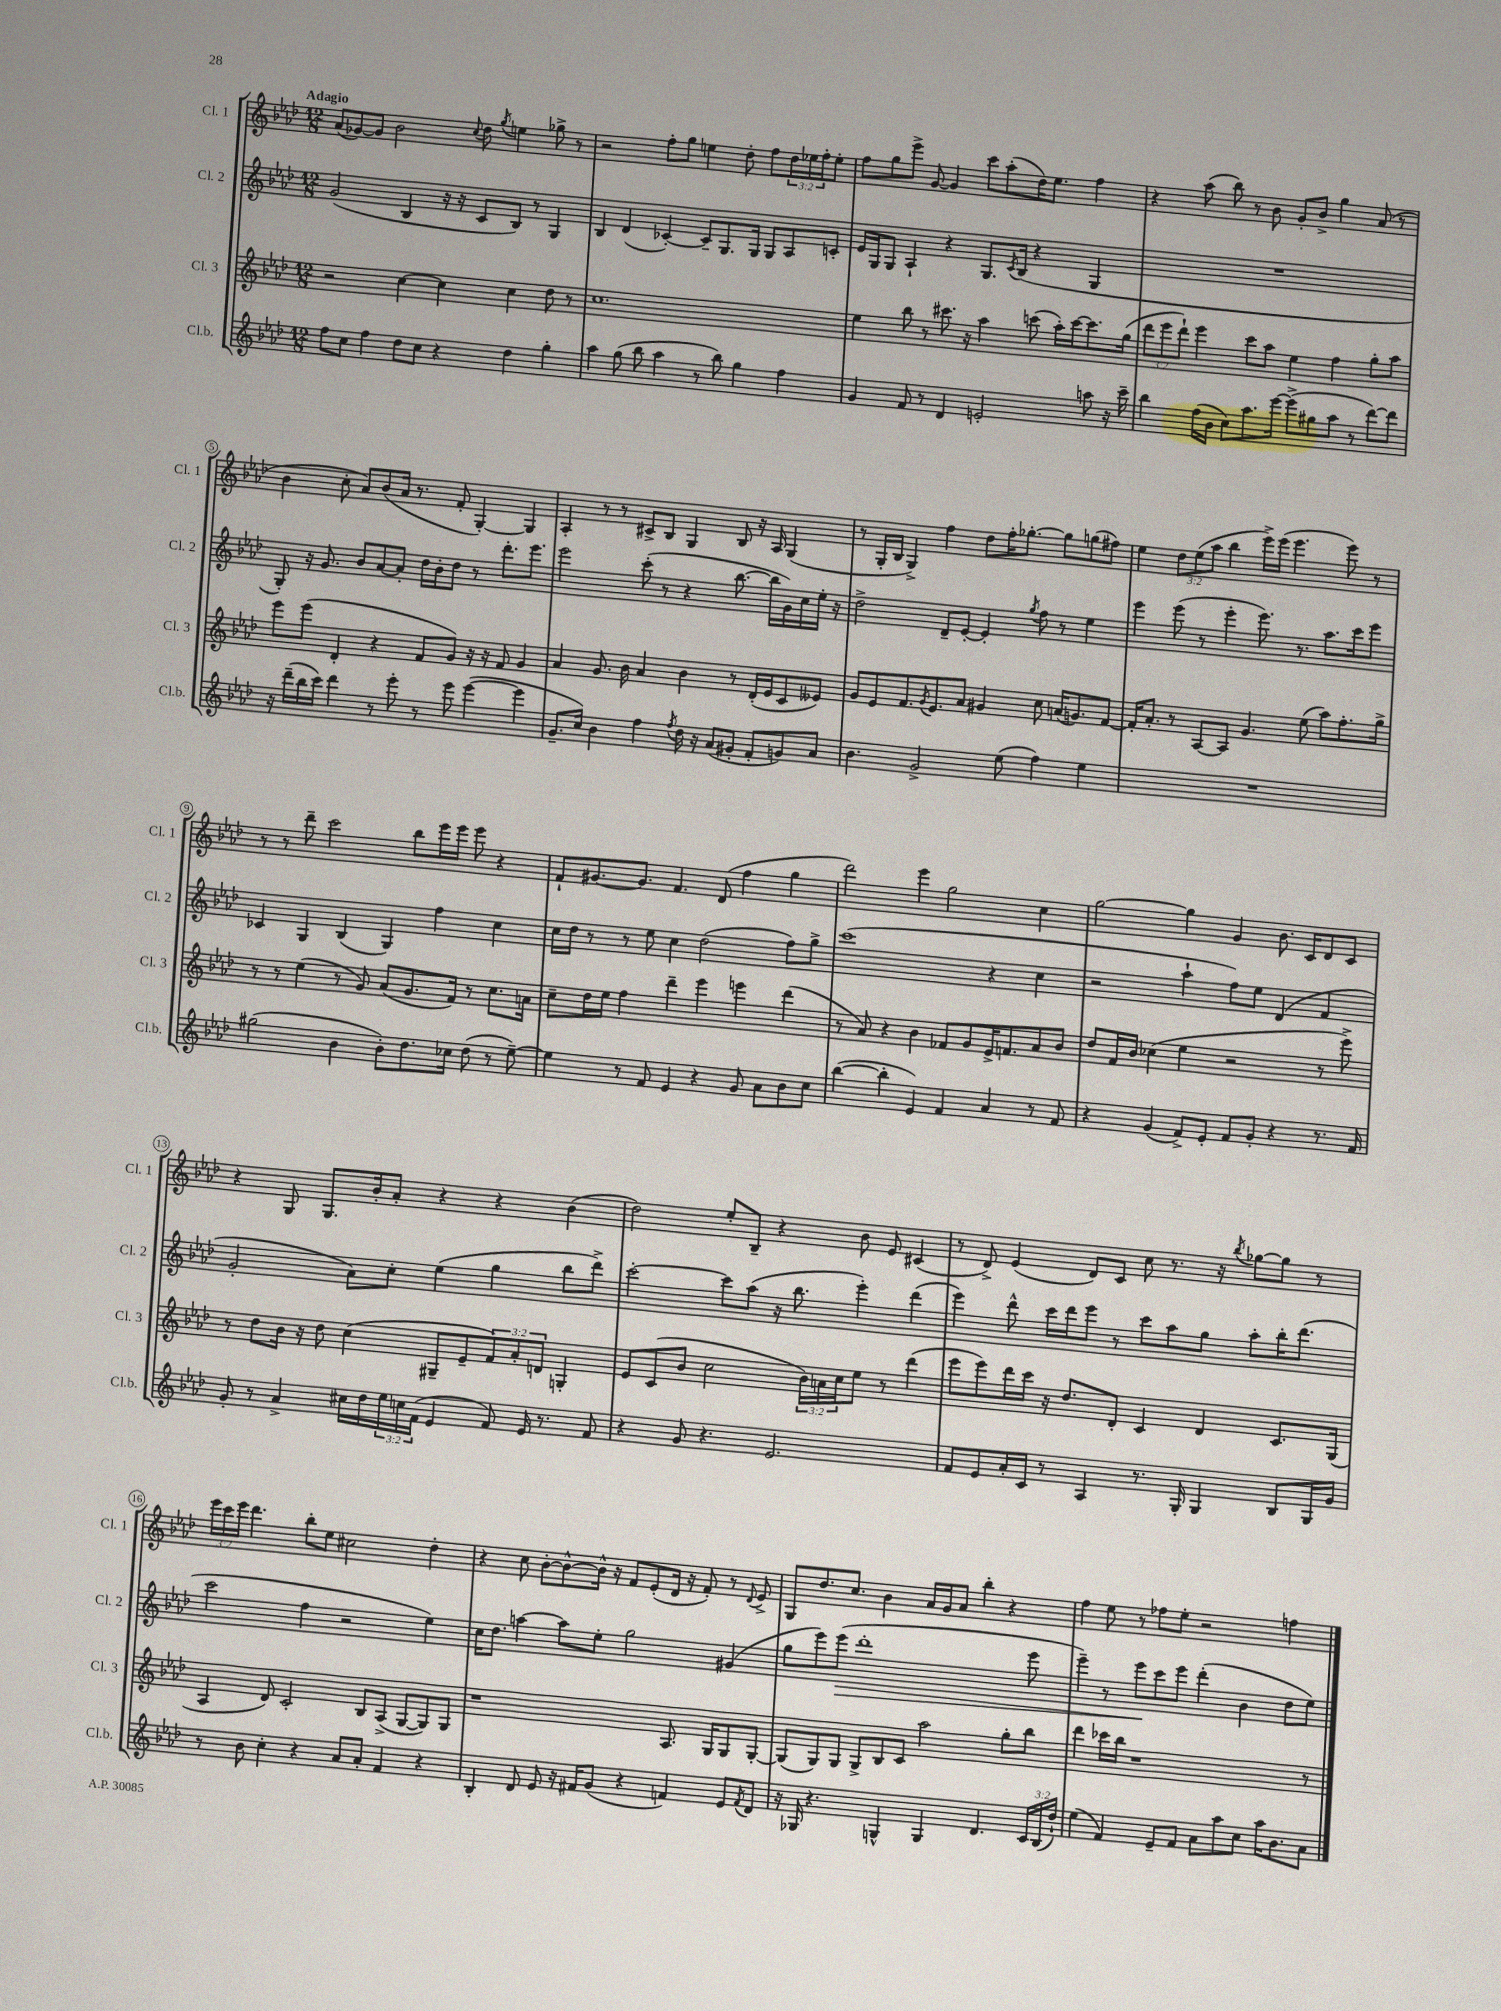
<<
\new StaffGroup <<
\new Staff = "s0" \with { instrumentName = "Cl. 1" shortInstrumentName = "Cl. 1" } {
    \clef treble \key aes \major \numericTimeSignature \time 12/8 \override Staff.TupletNumber.text = #tuplet-number::calc-fraction-text \tempo "Adagio"
    aes'8( ges'8~) ges'8 bes'2 \appoggiatura { c''8 } des''8 \acciaccatura { g''8 } e''4 ges''8-> r8 |
    r2 f''8-. g''8 e''4 des''8-. f''8 \tuplet 3/2 { des''16 ees''16 f''16-. } ees''8-. |
    f''8 g''8 ees'''8-> g'8~ g'4 c'''8 aes''8-.( des''16) ees''8. f''4 |
    r4 aes''8( bes''8) r8 bes'8 g'8-. bes'8-> g''4 aes'8( r8 |
    bes'4 c''8-. aes'8) bes'8( aes'16 r8. f'8-. g4~-.) g4 |
    aes4-. r8 r8 cis'8-> bes8 g4 bes8 r16 aes16 g4( |
    r8 g16-. bes16 g4->) f''4 des''8 f''16-. ges''8.~-. ges''8 g''8( fis''8) |
    ees''4 \tuplet 3/2 { des''8 ees''8( aes''8 } bes''4 ees'''16->) ees'''16( ees'''4. ees'''8) r8 |
    r8 r8 des'''8-- c'''2 bes''8 ees'''16 ees'''16 ees'''8 r4 |
    f'8-! gis'8.~ gis'8. f'4. des'8( f''4 g''4 |
    des'''2) ees'''4 g''2 c''4 |
    g''2~ g''4 g'4 bes'8. c'16 des'8 c'8 |
    r4 g8 g8. bes'16-. aes'8-. r4 r4 bes'4( |
    des''2) ees''8-. bes8-- r4 bes'8 ees'8 cis'4( |
    r8 des'8->) ees'4( des'8) c'8 c''8 r8. r16 \acciaccatura { bes''8 } ges''8~ ges''8 r8 |
    \tuplet 3/2 { ees'''16 c'''16 ees'''16 } des'''4. bes''8-. ees''8 cis''2 des''4-. |
    r4 c''8 bes'8~-. bes'8~-^ bes'16-^ r16 f'8 ees'8-.( des'16 r16 f'8-.) r8 \appoggiatura { des'8 } ees'8-> |
    g8 des''8. c''8. bes'4 aes'16 g'16 aes'8 bes''4-. r4 |
    f''4 ees''8 r8 fes''8 ees''8-. r2 f''4 \bar "|." |
}
\new Staff = "s1" \with { instrumentName = "Cl. 2" shortInstrumentName = "Cl. 2" } {
    \clef treble \key aes \major \numericTimeSignature \time 12/8
    g'2( bes4 r16 r16 c'8 bes8) r8 g4 |
    bes4 des'4( ces'4~-.) ces'8-- g8. g16 g8 aes8 c'8-. |
    ees'16 g16 g8 aes4-! r4 g8. \acciaccatura { c'8 } bes16( r4 g4 |
    R1. |
    g8-.) r16 g'8. bes'8 aes'8~ aes'8-. des''16 bes'16-. des''8 r8 des'''8.-. ees'''8. |
    ees'''2 c'''8-.( r8 r4 bes''8.~ bes''16 g'16) c''16 ees''16-. r16 |
    des''2-> des'8-- ees'8~-. ees'4-. \acciaccatura { g''8 } f''8 r8 ees''4 |
    ees'''4 ees'''8( r8 ees'''4-. ees'''8.) r8. aes''8. c'''16 ees'''8 |
    ces'4 g4 bes4( g4) f''4 c''4 |
    c''16 des''16 r8 r8 ees''8 c''4 des''2( f''8) g''8-> |
    c'''1( r4 c''4 |
    r2 aes''4-! f''8) ees''8 des'4( f'4 |
    g'2-. aes'8) c''8-. ees''4( g''4 bes''8 des'''8->) |
    c'''2~-. c'''8 aes''8( r16 bes''8. ees'''4-.) des'''4( |
    ees'''4) des'''8-^ c'''16 des'''16 ees'''8 r8 c'''8 aes''8 g''8 aes''8-. bes''16-. des'''8.( |
    c'''2 f''4 r2 ees''4) |
    c''16 des''8. a''4~ a''8 ees''8-. g''2 gis'4( |
    g''8 ees'''8) ees'''8\>( des'''1-. ees'''8 |
    ees'''4--) r8 ees'''8\! c'''8 ees'''8 des'''4-.( bes'4 des''8 ees''8) \bar "|." |
}
\new Staff = "s2" \with { instrumentName = "Cl. 3" shortInstrumentName = "Cl. 3" } {
    \clef treble \key aes \major \numericTimeSignature \time 12/8 \override Staff.TupletNumber.text = #tuplet-number::calc-fraction-text
    r2 c''4~ c''4 c''4 des''8 r8 |
    c''1. |
    ees''4 bes''8 r8 cis'''8. r16 aes''4 c'''8( aes''16-.) c'''16~ c'''8. g''16( |
    \tuplet 3/2 { des'''8 ees'''8 des'''8-!) } ees'''4 c'''8 aes''8 ees''4 f''4 g''8-. aes''8 |
    ees'''8 ees'''8( des'4-. r4 f'8 g'8) r16 r16 f'8 g'4 |
    aes'4 g'8. bes'16 aes'4 bes'4 r8 des'16-.( ees'16 c'8 eeses'8) |
    g'8 ees'8 f'8. \acciaccatura { g'8 } ees'8. aes'8 gis'4 c''8 a'16( g'8.) f'8~ |
    f'16-. aes'8.-. r8 aes8~ aes8 g'4. ees''8( aes''8) f''8.-. g''16-> |
    r8 r8 ees''4( r8 g'8) aes'8( g'8. f'16) r8 c''8. a'16 |
    c''8-- des''16 ees''16 f''4 des'''4-- ees'''4 e'''4 des'''4( |
    r8 aes'8) r4 bes'4 fes'8 g'8 ees'16-> f'8. aes'8 bes'8 |
    des''8 f'16 bes'16 ces''4( ees''4 r2 r8 ees'''8->) |
    r8 des''8 bes'16 r16 des''8 c''4( gis8-- ees'8-- \tuplet 3/2 { f'8) aes'8-. d'8 } g4-. |
    ees'8 c'8( bes'8 c''2 \tuplet 3/2 { bes'16) a'16 c''16 } ees''8 r8 des'''4( |
    ees'''8 ees'''8) des'''16 c'''16 r16 des''8. des'8-. c'4 des'4 c'8. g16( |
    aes4 des'8) c'2-. bes8 aes8->( g8~ g8) g8 |
    r1 aes8. g16 g8 g8~-. |
    g8( g8) g8 g8-> bes8 c'8 aes''2 g''8-. bes''8 |
    des'''4 ces'''16 bes''16 r1 r8 \bar "|." |
}
\new Staff = "s3" \with { instrumentName = "Cl.b." shortInstrumentName = "Cl.b." } {
    \clef treble \key aes \major \numericTimeSignature \time 12/8 \override Staff.TupletNumber.text = #tuplet-number::calc-fraction-text
    f''8 c''8 f''4 des''8 c''8 r4 des''4 g''4-. |
    aes''4 g''8( bes''8 aes''4 r8 bes''8) g''4 f''4 |
    g'4 f'8 r8 des'4 e'2-. a''8 r16 c'''16-- |
    bes''4 f''16( bes'16 c''8) aes''8. ees'''16~ ees'''8->( gis''8 aes''8 r8 des'''8~) des'''8 |
    r16 des'''16--( bes''16 c'''16) des'''4 r8 ees'''8-. r8 ees'''8 ees'''4~( ees'''4 |
    g'8.-- c''16) bes'4 f''4 \acciaccatura { f''8 } des''16 r16 aes'8( gis'8-. f'8-. g'8) aes'8 |
    bes'4. g'2-> ees''8( f''4) ees''4 |
    R1. |
    gis''2( bes'4 bes'8-.) des''8. ces''16 des''8( r8 ees''8~--) |
    ees''4 r8 f'8 ees'4 r4 g'8 aes'8 bes'8 c''8 |
    bes''4~( bes''4-. ees'4) f'4 aes'4 r8 f'8 |
    r4 g'4( f'8->) ees'8-. f'8 g'8-. r4 r8. f'16 |
    g'8-. r8 aes'4-> cis''16 des''16 \tuplet 3/2 { ees''16 c''16 f'16( } ees'4 f'8) ees'16 r8. f'8 |
    r4 g'8 r4. ees'2. |
    f'8 ees'8 aes'16-. c'16 r8 aes4 r8. g16-. g4 bes8 g16 g'16 |
    r8 bes'8 c''4-. r4 aes'8 aes'8-. f'4 r4 |
    bes4-. des'8 ees'8 r16 fis'16 g'8( r4 f'4) ees'8 \acciaccatura { f'8 } des'8 |
    r16 ges16 r4. g4-^ g4 des'4. \tuplet 3/2 { c'16 bes16( des''16-!) } |
    ees''4( f'4) ees'8-- f'8 aes'8 aes''8 c''8 aes''16 bes'8. aes'8 \bar "|." |
}
>>
>>
\layout { \context { \Score \override BarNumber.stencil = #(make-stencil-circler 0.1 0.3 ly:text-interface::print) } }
